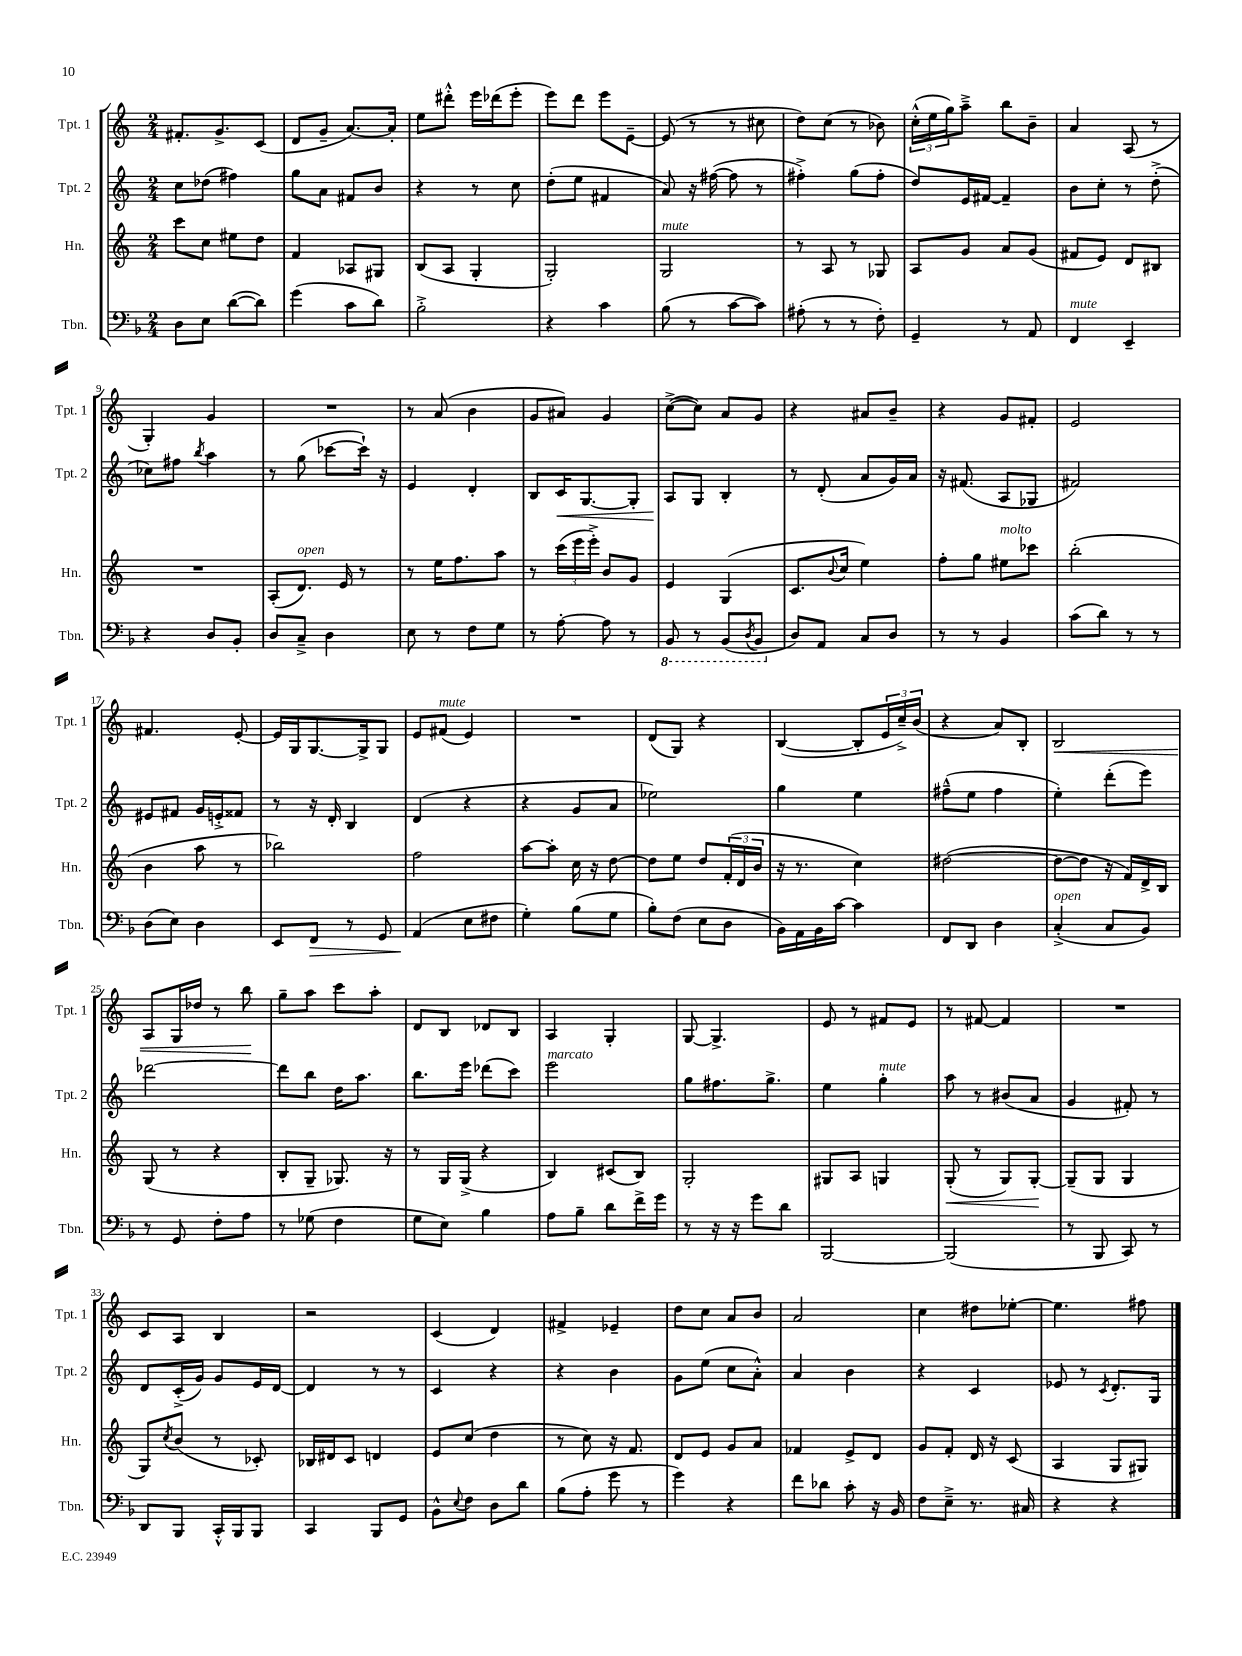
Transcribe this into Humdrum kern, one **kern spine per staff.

**kern	**dynam	**kern	**dynam	**kern	**dynam	**kern	**dynam
*part4	*part4	*part3	*part3	*part2	*part2	*part1	*part1
*staff4	*staff4	*staff3	*staff3	*staff2	*staff2	*staff1	*staff1
*I"Tbn.	*	*I"Hn.	*	*I"Tpt. 2	*	*I"Tpt. 1	*
*I'Tbn.	*	*I'Hn.	*	*I'Tpt. 2	*	*I'Tpt. 1	*
*clefF4	*	*clefG2	*	*clefG2	*	*clefG2	*
*k[b-]	*	*k[]	*	*k[]	*	*k[]	*
*M2/4	*	*M2/4	*	*M2/4	*	*M2/4	*
=1	=1	=1	=1	=1	=1	=1	=1
8D\L	.	8ccc\L	.	8cc\L	.	8.f#X'/L	.
8E\J	.	8cc\J	.	(8dd-X\J	.	.	.
.	.	.	.	.	.	8.g^/	.
([8d\L	.	8ee#X\L	.	4ff#X\)	.	.	.
8d\J])	.	8dd\J	.	.	.	(8c/J	.
=2	=2	=2	=2	=2	=2	=2	=2
(4g\	.	4f/	.	8gg\L	.	8d/L	.
.	.	.	.	8a\J	.	8g~/J	.
8c\L	.	8A-X/L	.	8f#X/L	.	[8.a/L)	.
8d\J)	.	8G#X/J	.	8b/J	.	.	.
.	.	.	.	.	.	16a'/Jk]	.
=3	=3	=3	=3	=3	=3	=3	=3
2B-'^\	.	(8B/L	.	4r	.	8ee\L	.
.	.	8A/J	.	.	.	8ddd#X'^^\J	.
.	.	4G'/	.	8r	.	16eee\LL	.
.	.	.	.	.	.	(16ddd-X\J	.
.	.	.	.	8cc\	.	8eee'\J	.
=4	=4	=4	=4	=4	=4	=4	=4
4r	.	2G'/)	.	(8dd'\L	.	8eee\L)	.
.	.	.	.	8ee\J	.	8ddd\J	.
4c\	.	.	.	4f#X/	.	8eee\L	.
.	.	.	.	.	.	[8e~\J	.
=5	=5	=5	=5	=5	=5	=5	=5
!	!	!LO:TX:a:i:t=mute	!	!	!	!	!
(8B-\	.	2G/	.	8a/)	.	(8e/]	.
8r	.	.	.	16r	.	8r	.
.	.	.	.	([16ff#X\	.	.	.
[8c\L	.	.	.	8ff#\]	.	8r	.
8c\J])	.	.	.	8r	.	8cc#X\	.
=6	=6	=6	=6	=6	=6	=6	=6
(8A#X'\	.	8r	.	4ff#X'^\)	.	8dd\L)	.
8r	.	8A/	.	.	.	(8cc\J	.
8r	.	8r	.	(8gg\L	.	8r	.
8F'\)	.	8G-X/	.	8ff#'\J	.	8b-X\)	.
=7	=7	=7	=7	=7	=7	=7	=7
4GG~/	.	8A/L	.	8dd/L)	.	(24cc'^^\LL	.
.	.	.	.	.	.	24ee\	.
.	.	.	.	.	.	24gg\J)	.
.	.	8g/J	.	16e/L	.	8aa~^\J	.
.	.	.	.	[16f#X/JJ	.	.	.
8r	.	8a/L	.	4f#~/]	.	8bb\L	.
8AA/	.	(8g/J	.	.	.	8b~\J	.
=8	=8	=8	=8	=8	=8	=8	=8
!LO:TX:a:i:t=mute	!	!	!	!	!	!	!
4FF/	.	8f#X/L	.	8b\L	.	4a/	.
.	.	8e/J)	.	8cc'\J	.	.	.
4EE~/	.	8d/L	.	8r	.	(8A/	.
.	.	8B#X/J	.	(8dd'^\	.	8r	.
!!LO:LB:g=z
=9	=9	=9	=9	=9	=9	=9	=9
4r	.	2r	.	8cc-X\L)	.	4G'/)	.
.	.	.	.	8ff#X\J	.	.	.
.	.	.	.	8qbb/	.	.	.
8D/L	.	.	.	4aa\	.	4g/	.
8BB-'/J	.	.	.	.	.	.	.
=10	=10	=10	=10	=10	=10	=10	=10
8D/L	.	(8A'/L	.	8r	.	2r	.
!	!	!LO:TX:a:i:t=open	!	!	!	!	!
8C~^/J	.	8.d/J)	.	(8gg\	.	.	.
4D\	.	.	.	[8ccc-X\L	.	.	.
.	.	16e/	.	.	.	.	.
.	.	8r	.	16ccc-`\Jk])	.	.	.
.	.	.	.	16r	.	.	.
=11	=11	=11	=11	=11	=11	=11	=11
8E\	.	8r	.	4e/	.	8r	.
8r	.	16ee\KL	.	.	.	(8a/	.
.	.	8.ff\	.	.	.	.	.
8F\L	.	.	.	4d'/	.	4b\	.
8G\J	.	8aa\J	.	.	.	.	.
=12	=12	=12	=12	=12	=12	=12	=12
8r	.	8r	.	8B/L	.	8g/L	.
!	!	!	!	!	!LO:HP:b	!	!
[8A'\	.	(24ccc\LL	.	16c/K	<	8a#X/J)	.
.	.	24eee\	.	.	.	.	.
.	.	.	.	[8.G/	.	.	.
.	.	24eee'^\JJ)	.	.	.	.	.
8A\]	.	8b/L	.	.	.	4g/	.
8r	.	8g/J	.	8G'/J]	.	.	.
=13	=13	=13	=13	=13	=13	=13	=13
*8ba	*	*	*	*	*	*	*
8BBB-/	.	4e/	.	8A/L	.	([8cc^\L	.
8r	.	.	.	8G/J	[	8cc\J])	.
(8BBB-/L	.	(4G/	.	4B'/	.	8a/L	.
8qDD/	.	.	.	.	.	.	.
8BBB-/J	.	.	.	.	.	8g/J	.
=14	=14	=14	=14	=14	=14	=14	=14
*X8ba	*	*	*	*	*	*	*
8D/L)	.	8.c/L	.	8r	.	4r	.
8AA/J	.	.	.	(8d'/	.	.	.
.	.	8qqb/	.	.	.	.	.
.	.	16cc/Jk	.	.	.	.	.
8C/L	.	4ee\)	.	8a/L	.	8a#X/L	.
8D/J	.	.	.	16g/L)	.	8b~/J	.
.	.	.	.	16a/JJ	.	.	.
=15	=15	=15	=15	=15	=15	=15	=15
8r	.	8ff'\L	.	16r	.	4r	.
.	.	.	.	(8.f#X/	.	.	.
8r	.	8gg\J	.	.	.	.	.
!	!	!LO:TX:a:i:t=molto	!	!	!	!	!
4BB-/	.	8ee#X\L	.	8A/L	.	8g/L	.
.	.	8ccc-X\J	.	8G-X/J	.	8f#X'/J	.
=16	=16	=16	=16	=16	=16	=16	=16
(8c\L	.	(2bb'\	.	2f#X/)	.	2e/	.
8d\J)	.	.	.	.	.	.	.
8r	.	.	.	.	.	.	.
8r	.	.	.	.	.	.	.
!!LO:LB:g=z
=17	=17	=17	=17	=17	=17	=17	=17
(8D\L	.	4b\	.	8e#X/L	.	4.f#X/	.
8E\J)	.	.	.	8f#X/J	.	.	.
4D\	.	8aa\	.	16g/LL	.	.	.
.	.	.	.	16en'^/J	.	.	.
.	.	8r	.	8f##X/J	.	[8e'/	.
=18	=18	=18	=18	=18	=18	=18	=18
8EE/L	.	2bb-X\)	.	8r	.	16e/LL]	.
.	.	.	.	.	.	16G/J	.
!	!LO:HP:b	!	!	!	!	!	!
8FF/J	>	.	.	16r	.	[8.G/	.
.	.	.	.	16d'/	.	.	.
8r	.	.	.	4B/	.	.	.
.	.	.	.	.	.	16G^/k]	.
8GG/	.	.	.	.	.	8G/J	.
=19	=19	=19	=19	=19	=19	=19	=19
(4AA/	.	2ff\	.	(4d/	.	8e/L	.
!	!	!	!	!	!	!LO:TX:a:i:t=mute	!
.	.	.	.	.	.	(8f#X/J	.
8E\L	]	.	.	4r	.	4e/)	.
8F#X\J	.	.	.	.	.	.	.
=20	=20	=20	=20	=20	=20	=20	=20
4G'\)	.	[8aa\L	.	4r	.	2r	.
.	.	8aa'\J]	.	.	.	.	.
(8B-\L	.	16cc\	.	8g/L	.	.	.
.	.	16r	.	.	.	.	.
8G\J	.	[8dd\	.	8a/J	.	.	.
=21	=21	=21	=21	=21	=21	=21	=21
8B-'\L)	.	8dd\L]	.	2ee-X\)	.	(8d/L	.
(8F\J	.	8ee\J	.	.	.	8G/J)	.
8E\L	.	8dd/L	.	.	.	4r	.
8D\J	.	(24f'/L	.	.	.	.	.
.	.	24d/	.	.	.	.	.
.	.	24b/JJ	.	.	.	.	.
=22	=22	=22	=22	=22	=22	=22	=22
16BB-\LL)	.	16r	.	4gg\	.	([4B/	.
16AA\	.	8.r	.	.	.	.	.
16BB-\	.	.	.	.	.	.	.
[16c\JJ	.	.	.	.	.	.	.
4c\]	.	4cc\)	.	4ee\	.	8B'/L]	.
.	.	.	.	.	.	24e/L	.
.	.	.	.	.	.	24cc~^/)	.
.	.	.	.	.	.	(24b/JJ	.
=23	=23	=23	=23	=23	=23	=23	=23
8FF/L	.	([2dd#X\	.	(8ff#X~^^\L	.	4r	.
8DD/J	.	.	.	8ee\J	.	.	.
4D\	.	.	.	4ff#\	.	8a/L)	.
.	.	.	.	.	.	8B'/J	.
=24	=24	=24	=24	=24	=24	=24	=24
!LO:TX:a:i:t=open	!	!	!	!	!	!	!
!	!	!	!	!	!	!	!LO:HP:b
(4C'^/	.	8dd#\L_	.	4ee'\)	.	2B/	<
.	.	8dd#\J]	.	.	.	.	.
8C/L	.	16r	.	(8ddd'\L	.	.	.
.	.	16f/LL)	.	.	.	.	.
8BB-/J)	.	16d^/	.	8eee\J)	.	.	.
.	.	16B/JJ	.	.	.	.	.
!!LO:LB:g=z
=25	=25	=25	=25	=25	=25	=25	=25
8r	.	(8G/	.	[2ddd-X\	.	8A/L	.
8GG/	.	8r	.	.	.	16G/L	.
.	.	.	.	.	.	16dd-X/JJ	.
8F'\L	.	4r	.	.	.	8r	.
8A\J	.	.	.	.	.	8bb\	.
.	.	.	.	.	.	.	[
=26	=26	=26	=26	=26	=26	=26	=26
8r	.	8B'/L	.	8ddd-\L]	.	8gg~\L	.
(8G-X\	.	8G~/J	.	8bb\J	.	8aa\J	.
4F\	.	8.G-X/)	.	16dd\KL	.	8ccc\L	.
.	.	.	.	8.aa\J	.	.	.
.	.	.	.	.	.	8aa'\J	.
.	.	16r	.	.	.	.	.
=27	=27	=27	=27	=27	=27	=27	=27
8G\L	.	8r	.	8.bb\L	.	8d/L	.
8E\J)	.	16G/LL	.	.	.	8B/J	.
.	.	(16G^/JJ	.	16eee\Jk	.	.	.
4B-\	.	4r	.	(8ddd-X\L	.	8d-X/L	.
.	.	.	.	8ccc\J)	.	8B/J	.
=28	=28	=28	=28	=28	=28	=28	=28
!	!	!	!	!LO:TX:a:i:t=marcato	!	!	!
8A\L	.	4B/)	.	2eee\	.	4A/	.
8B-~\J	.	.	.	.	.	.	.
8d\L	.	(8c#X/L	.	.	.	4G'/	.
16f^\L	.	8B/J)	.	.	.	.	.
16g\JJ	.	.	.	.	.	.	.
=29	=29	=29	=29	=29	=29	=29	=29
8r	.	2G'/	.	8gg\L	.	[8G/	.
16r	.	.	.	8.ff#X\	.	4.G^/]	.
16r	.	.	.	.	.	.	.
8g\L	.	.	.	.	.	.	.
.	.	.	.	8.gg^\J	.	.	.
8d\J	.	.	.	.	.	.	.
=30	=30	=30	=30	=30	=30	=30	=30
[2BBB-/	.	8G#X/L	.	4ee\	.	8e/	.
.	.	8A/J	.	.	.	8r	.
!	!	!	!	!LO:TX:a:i:t=mute	!	!	!
.	.	4Gn/	.	4gg'\	.	8f#X/L	.
.	.	.	.	.	.	8e/J	.
=31	=31	=31	=31	=31	=31	=31	=31
!	!	!	!LO:HP:b	!	!	!	!
(2BBB-/]	.	(8G'/	<	8aa\	.	8r	.
.	.	8r	.	8r	.	[8f#X/	.
.	.	8G/L)	.	(8b#X/L	.	4f#/]	.
.	.	[8G'/J	.	8a/J	.	.	.
.	.	.	[	.	.	.	.
=32	=32	=32	=32	=32	=32	=32	=32
8r	.	(8G~/L]	.	4g/	.	2r	.
8BBB-/	.	8G/J	.	.	.	.	.
8CC/)	.	4G/	.	8f#X'/)	.	.	.
8r	.	.	.	8r	.	.	.
!!LO:LB:g=z
=33	=33	=33	=33	=33	=33	=33	=33
8DD/L	.	8G/L)	.	8d/L	.	8c/L	.
.	.	8qcc/	.	.	.	.	.
8BBB-/J	.	(8b/J	.	(16c'^/L	.	8A/J	.
.	.	.	.	16g/JJ)	.	.	.
16CC'^^/LL	.	8r	.	8g/L	.	4B/	.
16BBB-/J	.	.	.	.	.	.	.
8BBB-/J	.	8c-X'/)	.	16e/L	.	.	.
.	.	.	.	[16d/JJ	.	.	.
=34	=34	=34	=34	=34	=34	=34	=34
4CC/	.	16B-X/LL	.	4d/]	.	2r	.
.	.	16d#X/J	.	.	.	.	.
.	.	8c/J	.	.	.	.	.
8BBB-/L	.	4dn/	.	8r	.	.	.
8GG/J	.	.	.	8r	.	.	.
=35	=35	=35	=35	=35	=35	=35	=35
8BB-^^\L	.	8e/L	.	4c/	.	(4c/	.
8qqE/	.	.	.	.	.	.	.
8F\J	.	(8cc/J	.	.	.	.	.
8D\L	.	4dd\	.	4r	.	4d/)	.
8d\J	.	.	.	.	.	.	.
=36	=36	=36	=36	=36	=36	=36	=36
(8B-\L	.	8r	.	4r	.	4f#X^/	.
8A'\J	.	8cc\)	.	.	.	.	.
8g\	.	16r	.	4b\	.	4e-X~/	.
.	.	8.f/	.	.	.	.	.
8r	.	.	.	.	.	.	.
=37	=37	=37	=37	=37	=37	=37	=37
4g\)	.	8d/L	.	8g\L	.	8dd\L	.
.	.	8e/J	.	(8ee\J	.	8cc\J	.
4r	.	8g/L	.	8cc\L	.	8a/L	.
.	.	8a/J	.	8a'^^\J)	.	8b/J	.
=38	=38	=38	=38	=38	=38	=38	=38
8f\L	.	4f-X/	.	4a/	.	2a/	.
8d-X\J	.	.	.	.	.	.	.
8c'\	.	8e^/L	.	4b\	.	.	.
16r	.	8d/J	.	.	.	.	.
16BB-/	.	.	.	.	.	.	.
=39	=39	=39	=39	=39	=39	=39	=39
8F\L	.	8g/L	.	4r	.	4cc\	.
8E~^\J	.	8f'/J	.	.	.	.	.
8.r	.	16d/	.	4c/	.	8dd#X\L	.
.	.	16r	.	.	.	.	.
.	.	(8c/	.	.	.	[8ee-X'\J	.
16C#X/	.	.	.	.	.	.	.
=40	=40	=40	=40	=40	=40	=40	=40
4r	.	4A/	.	8e-X/	.	4.ee-\]	.
.	.	.	.	8r	.	.	.
.	.	.	.	8qc/	.	.	.
4r	.	8G/L	.	8.d'/L	.	.	.
.	.	8G#X/J)	.	.	.	8ff#X\	.
.	.	.	.	16G/Jk	.	.	.
==	==	==	==	==	==	==	==
*-	*-	*-	*-	*-	*-	*-	*-
